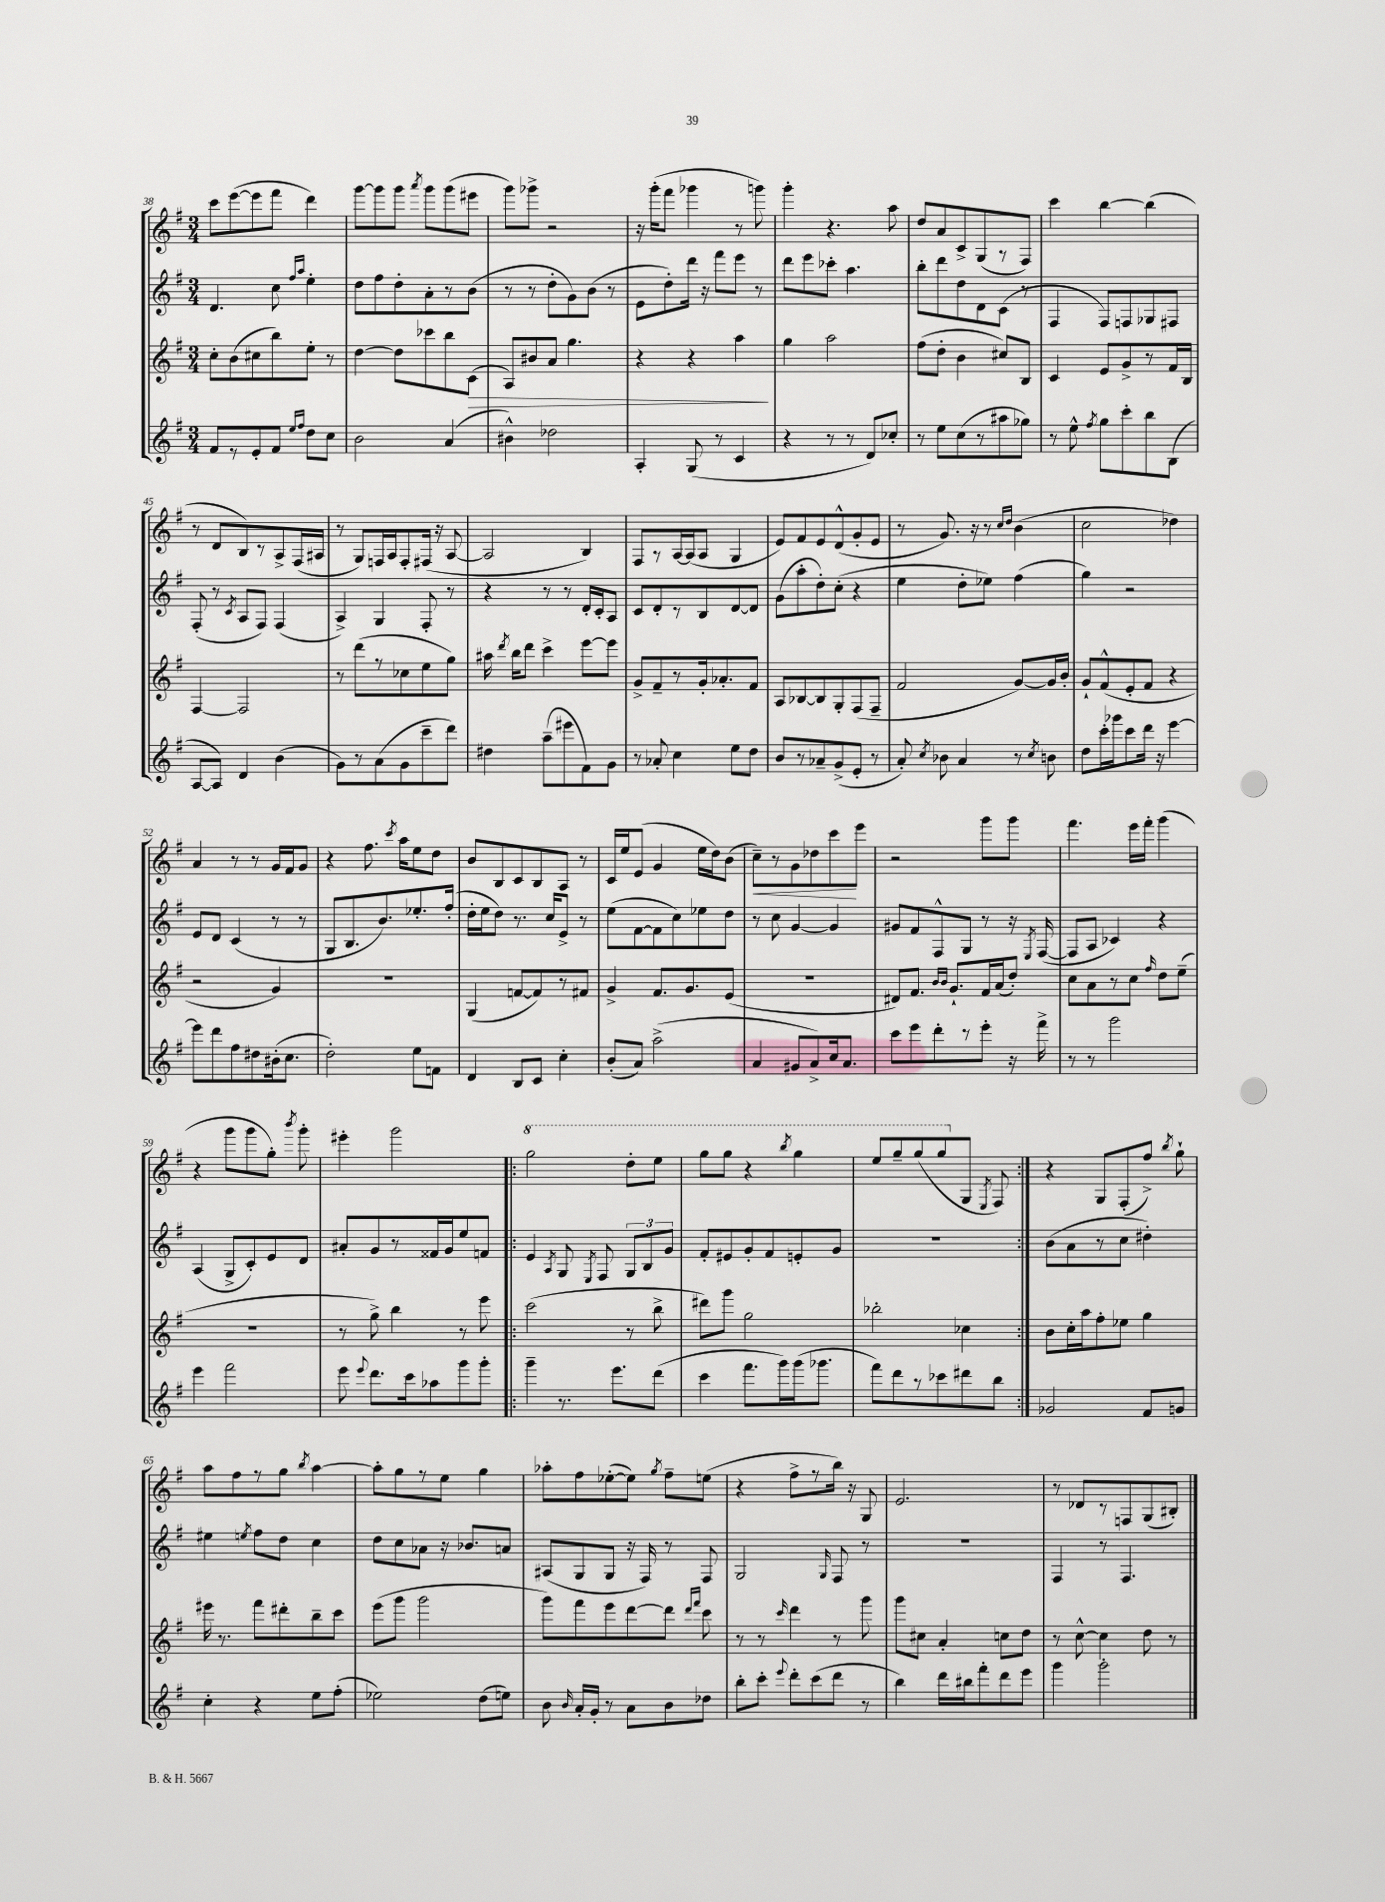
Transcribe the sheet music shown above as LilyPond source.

<<
\new StaffGroup <<
\new Staff = "s0" {
    \clef treble \key g \major \numericTimeSignature \time 3/4
    \autoBeamOff c'''8[ e'''8~( e'''8 fis'''8] d'''4) |
    g'''8[~ g'''8 g'''8] \acciaccatura { a'''8 } g'''8[ g'''8( eis'''8] |
    g'''8[) ges'''8]-> r2 |
    r16 g'''16[-.( fis'''8] ges'''4 r8 g'''8) |
    g'''4-. r4. a''8 |
    d''8[ a'8 c'8-> g8( r8 fis8]) |
    c'''4 b''4~ b''4( |
    r8 d'8[ b8) r8 a8-> fis16( ais16] |
    r8 g8[) f16 a16 f8-. fis16]( r16 a8~ |
    a2 b4) |
    fis8[ r8 a16~ a16( a8] g4 |
    e'8[) fis'8 e'8 d'8-^( g'8-. e'8] |
    r8 g'8.) r16 r8 \grace { c''16[ d''16] } b'4( |
    c''2 des''4) |
    a'4 r8 r8 g'16[ fis'16 g'8] |
    r4 fis''8. \acciaccatura { c'''8 } a''16[ e''8 d''8] |
    b'8[ b8 c'8 b8 a8] r8 |
    c'16[ e''16 e'8]( g'4 e''16[ d''16) b'8]( |
    c''8[--\<) r8 g'8 des''8 c'''8\! e'''8] |
    r2 g'''8[ g'''8] |
    fis'''4. e'''16[ fis'''16]-. g'''4( |
    r4 g'''8[ g'''8 g''8]-.) \acciaccatura { b'''8 } g'''8-. |
    eis'''4-. g'''2 |
    \repeat volta 2 { \ottava #1 g'''2 d'''8[-. e'''8] |
    g'''8[ g'''8] r4 \acciaccatura { b'''8 } g'''4 |
    e'''8[ g'''8-- g'''8( g'''8 \ottava #0 g8] \acciaccatura { e8 } fis8) | }
    r4 g8[ fis8-.( fis''8]->) \acciaccatura { b''8 } g''8-! |
    a''8[ fis''8 r8 g''8] \acciaccatura { b''8 } a''4~ |
    a''8[-. g''8 r8 e''8] g''4 |
    aes''8[-. fis''8 ees''8~-.( ees''8]) \acciaccatura { g''8 } fis''8[-- e''8]( |
    r4 fis''8[-> r8 b''16]) r16 g8 |
    e'2. |
    r8 des'8[ r8 f8 g8( bis8]-.) \bar "|." |
}
\new Staff = "s1" {
    \clef treble \key g \major \numericTimeSignature \time 3/4
    \autoBeamOff d'4. c''8 \grace { fis''16[ a''16] } e''4-. |
    d''8[ fis''8 d''8-. a'8-. r8 b'8]( |
    r8 r8 d''8[-. g'8) b'8]( r8 |
    e'8[ d''8-.) d'''16] r16 fis'''8[ e'''8] r8 |
    d'''8[ e'''8 ces'''8]-. a''4. |
    b''8[-. d'''8 d''8 d'8 c'8]( r8 |
    fis4 fis8[) f8 ges8 fis8] |
    fis8-.( r8 \acciaccatura { c'8 } a8[ fis8]) fis4( |
    a4->) g4 fis8-. r8 |
    r4 r8 r8 d'16[-. c'16-. a8] |
    c'8[ d'8-. r8 b8 d'8~ d'8] |
    g'8[( a''8-. d''8-.) c''8]-.( r4 |
    e''4 d''8[-. ees''8]) fis''4( |
    g''4) r2 |
    e'8[ d'8] c'4( r8 r8 |
    g8[ b8. b'8.) ees''8.-. fis''16]-.( |
    d''16[-. e''16 d''8]) r8. c''16[ e'8]-> r8 |
    e''8[( fis'8~ fis'8 c''8) ees''8 d''8] |
    r8 c''8 g'4~ g'4 |
    gis'8[ fis'8 fis8-^ g8] r8 r16 \acciaccatura { e8 } fis16~( |
    fis8[ a8] ces'4) r4 |
    a4( g8[-> c'8-.) e'8 d'8] |
    ais'8[-. g'8 r8 fisis'16 g'16 e''8 f'8] |
    \repeat volta 2 { e'4 \acciaccatura { a8 } g8 \acciaccatura { e8 } fis8 \tuplet 3/2 { g8[ b8 g'8] } |
    fis'8[-. eis'8 g'8-. fis'8 e'8-. g'8] |
    R2. | }
    b'8[( a'8 r8 c''8] dis''4-.) |
    eis''4 \acciaccatura { e''8 } fis''8[ d''8] c''4 |
    d''8[ c''8 aes'8] r16 bes'8.[ a'8] |
    ais8[( g8 g8] r16 fis16) r8 fis8 |
    g2 \grace { g16 } fis8 r8 |
    R2. |
    fis4 r8 fis4. \bar "|." |
}
\new Staff = "s2" {
    \clef treble \key g \major \numericTimeSignature \time 3/4
    \autoBeamOff c''8[-. b'8( cis''8 b''8) e''8]-. r8 |
    d''4~ d''8[ ces'''8 b''8 c'8]\>( |
    a8[) bis'8 a'8] g''4. |
    r4 r4 a''4\! |
    g''4 a''2 |
    fis''8[( d''8]-. b'4 cis''8[) b8] |
    c'4 e'8[ g'8-> r8 fis'16 b16] |
    fis4~ fis2 |
    r8 d'''8[( r8 ces''8 e''8 g''8]) |
    ais''16 \acciaccatura { d'''8 } b''16[ d'''8] c'''4-> e'''8[~ e'''8] |
    g'8[-> fis'8-- r8 g'16-. aes'8.-. fis'8] |
    a8[ bes8~ bes8 g8-. fis8( fis8]-- |
    fis'2 g'8[~) g'16 b'16]-. |
    g'8[-! fis'8-^( e'8-. fis'8] r4 |
    r2 g'4) |
    R2. |
    g4( f'8[~ f'8) r8 fis'8] |
    g'4-> fis'8.[ g'8. e'8]( |
    R2. |
    dis'8[) fis'8.] \grace { b'16[ b'16] } g'8.[-! fis'16 a'16( d''8]-.) |
    c''8[ a'8 r8 c''8] \grace { fis''16 } d''8[ e''8]--( |
    R2. |
    r8 g''8->) b''4 r8 e'''8 |
    \repeat volta 2 { c'''2( r8 b''8-> |
    dis'''8[) g'''8] g''2 |
    bes''2-. ces''4 | }
    b'8[ c''16-. a''16 fis''8-. ees''8] g''4 |
    eis'''16 r8. fis'''8[ dis'''8-. b''8-- c'''8] |
    e'''8[( g'''8] g'''2 |
    g'''8[) fis'''8 e'''8 d'''8~ d'''8] \grace { d'''16[ fis'''16] } c'''8 |
    r8 r8 \grace { c'''16 } d'''4 r8 g'''8 |
    g'''8[ cis''8] a'4-. c''8[ d''8] |
    r8 c''8~-^ c''4 d''8 r8 \bar "|." |
}
\new Staff = "s3" {
    \clef treble \key g \major \numericTimeSignature \time 3/4
    \autoBeamOff fis'8[ r8 e'8-. fis'8] \grace { e''16[ fis''16] } d''8[ c''8] |
    b'2 a'4( |
    bis'4-^) des''2 |
    a4-. g8( r8 c'4 |
    r4 r8 r8 d'8[) ces''8]-. |
    r8 e''8[ c''8( r8 ais''8 ges''8]) |
    r8 e''8-^ \acciaccatura { fis''8 } g''8[ c'''8-. b''8 b8]( |
    a8[~ a8]) d'4 b'4( |
    g'8[) r8 a'8( g'8 c'''8-- d'''8]) |
    dis''4 a''8[--( eis'''8 fis'8) g'8] |
    r8 aes'8-. c''4 e''8[ d''8] |
    b'8[ r8 aes'8-- g'8->( e'8]-. r8 |
    a'8-.) \acciaccatura { c''8 } bes'8 a'4 r8 \acciaccatura { c''8 } b'8 |
    d''8[ c'''16-. ges'''16 c'''8 d'''16] r16 e'''4~ |
    e'''8[ d'''8 fis''8 dis''8 bis'16-.( c''8.] |
    d''2-.) e''8[ f'8] |
    d'4 b8[ c'8] c''4-. |
    b'8[-.( a'8]) a''2->( |
    a'4 gis'8[ a'8->) c''16 a'8.] |
    c'''8[ e'''8 d'''8-. r8 e'''8]-. r16 fis'''16-> |
    r8 r8 g'''2 |
    e'''4 fis'''2 |
    e'''8 \appoggiatura { e'''8 } d'''8.[ c'''16 aes''8 g'''8 g'''8]-. |
    \repeat volta 2 { g'''4-- r8. e'''8.[ d'''8]( |
    c'''4 fis'''8.[ g'''16) g'''16( ges'''8.] |
    fis'''8[) d'''8 r8 ces'''8 dis'''8 b''8] | }
    ges'2 fis'8[ g'8] |
    c''4-. r4 e''8[ fis''8]-.( |
    ees''2) d''8[( e''8]) |
    b'8 \grace { b'16 } a'16[-. g'16]-. r8 a'8[ b'8 des''8] |
    b''8[-. c'''8]-. \appoggiatura { e'''8 } d'''8[-. c'''8( d'''8] r8 |
    b''4) d'''16[ bis''16 fis'''8-. d'''8 e'''8] |
    g'''4 g'''2-. \bar "|." |
}
>>
>>
\layout { \context { \Score currentBarNumber = #38 } }
